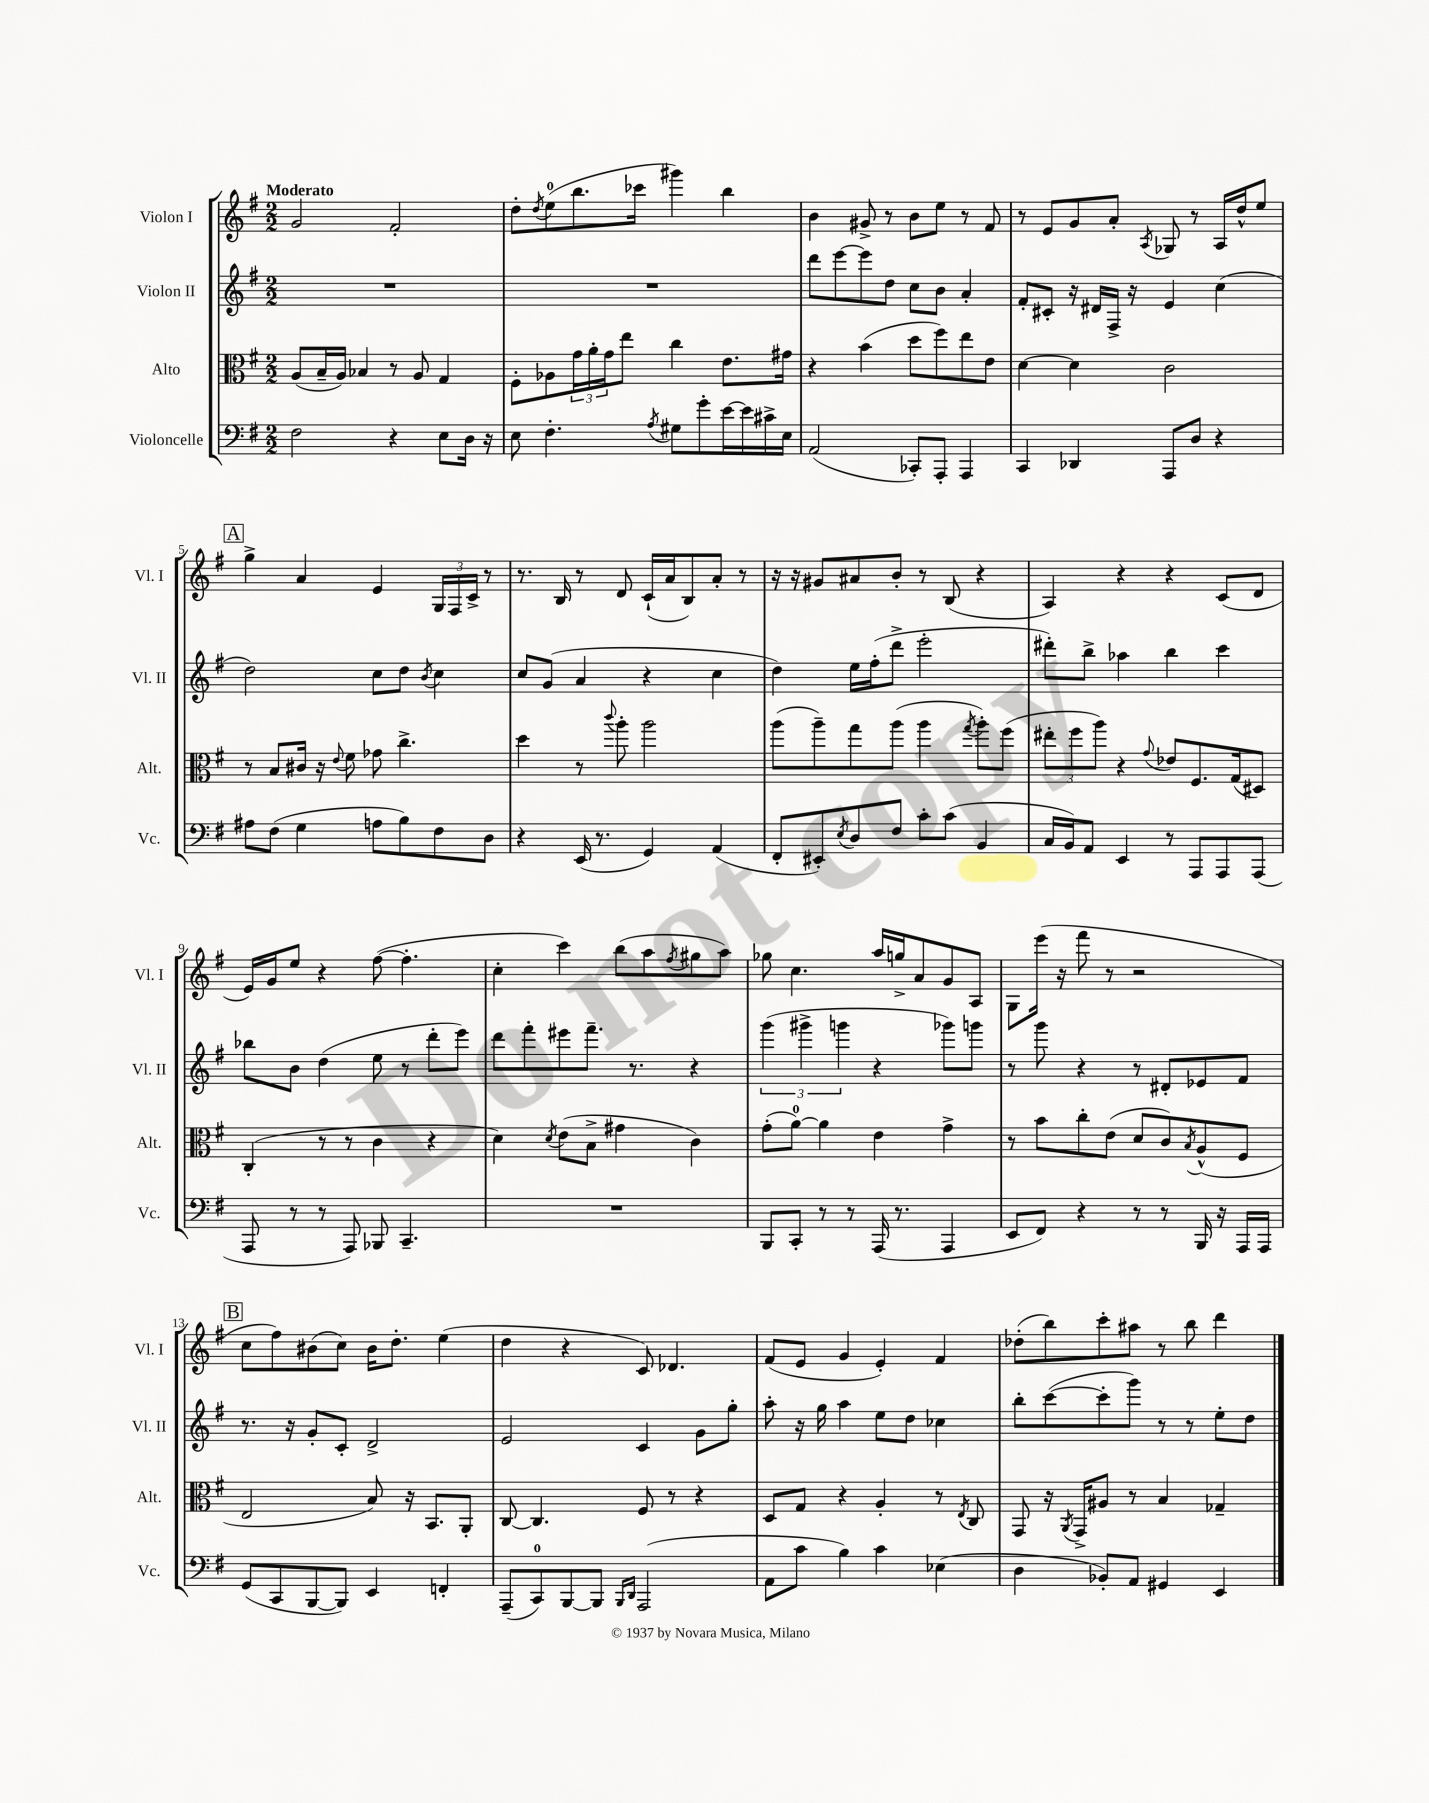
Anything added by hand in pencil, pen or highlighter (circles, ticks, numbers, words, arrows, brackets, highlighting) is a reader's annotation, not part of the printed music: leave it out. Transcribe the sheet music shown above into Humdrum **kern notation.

**kern	**kern	**kern	**kern
*staff4	*staff3	*staff2	*staff1
*clefF4	*clefC3	*clefG2	*clefG2
*k[f#]	*k[f#]	*k[f#]	*k[f#]
*M2/2	*M2/2	*M2/2	*M2/2
2F#	(8A	1r	2g
.	16B~	.	.
.	16A)	.	.
.	4B-	.	.
4r	8r	.	2f#'
.	8A	.	.
8E	4G	.	.
16D	.	.	.
16r	.	.	.
=	=	=	=
8E	8F#'	1r	8dd'
.	.	.	8qdd
4.F#'	8A-	.	(8ee
.	24g	.	8.bb
.	24a'	.	.
.	24g	.	.
.	8ee	.	.
.	.	.	16ccc-
8qA	.	.	.
8G#	4cc	.	4ggg#)
8g'	.	.	.
[16e	8.e	.	4bb
16e]	.	.	.
16c#^	.	.	.
16E	16g#	.	.
=	=	=	=
(2AA	4r	8ddd	4b
.	.	[8eee	.
.	(4b	8eee]	8g#^
.	.	8dd	8r
8CC-')	8dd	8cc	8b
8AAA'	8ff#)	8b	8ee
4AAA	8ee	4a'	8r
.	8e	.	8f#
=	=	=	=
4CC	[4d	8f#'	8r
.	.	8c#'	8e
4DD-	4d]	16r	8g
.	.	16d#	.
.	.	16F#^	8a'
.	.	16r	.
.	.	.	8qA
8AAA	2c	4e	8G-
8D	.	.	8r
4r	.	(4cc	16A
.	.	.	16dd^^
.	.	.	8ee
=	=	=	=
8A#	8r	2dd)	4gg^
(8F#	8B	.	.
4G	16c#	.	4a
.	16r	.	.
.	8qqe	.	.
.	8f#	.	.
8A	8g-	8cc	4e
8B)	4.cc^	8dd	.
.	.	8qb	.
8F#	.	4cc	24G
.	.	.	24F#
.	.	.	24c^
8D	.	.	8r
=	=	=	=
4r	4dd	8cc	8.r
.	.	(8g	.
.	.	.	16B
(16EE	8r	4a	8r
8.r	.	.	.
.	8qqccc	.	.
.	8aa'	.	8d
4GG)	2aa	4r	(16c`
.	.	.	16a
.	.	.	8B)
(4AA	.	4cc	8a'
.	.	.	8r
=	=	=	=
8FF#'	(8aa	4dd)	16r
.	.	.	16r
8EE#')	8aa~)	.	8g#
8qE	.	.	.
8D	8gg	16ee	8a#
.	.	(16ff#'	.
8F#	(8aa	8ddd^	8b'
8c'	4aa	2eee'	8r
(8c	.	.	(8B
.	8qgg	.	.
4BB	8aa')	.	4r
.	(8ff#	.	.
=	=	=	=
16C	12ee#'	8ddd#')	4A)
16BB)	.	.	.
.	12ff#	.	.
8AA	.	8bb^	.
.	12aa)	.	.
4EE	4r	4aa-	4r
.	8qqg	.	.
8r	8e-	4bb	4r
8AAA	8.F#	.	.
8AAA	.	4ccc	(8c
.	(16G	.	.
(8AAA	8D#)	.	8d
=	=	=	=
8AAA	(4C'	8bb-	16e)
.	.	.	16g
8r	.	8b	8ee
8r	8r	(4dd	4r
8AAA)	8r	.	.
8BBB-	4c	8ee	([8ff#
4.CC~	.	8r	4.ff#']
.	4r	8ddd'	.
.	.	8eee)	.
=	=	=	=
1r	4d)	8ddd	4cc'
.	.	8fff#'	.
.	8qd	.	.
.	(8e	8eee#	4ccc)
.	8B^	8.fff#~	.
.	4g#	.	(8bb
.	.	8.r	.
.	.	.	8aa
.	.	.	8qff#
.	4c)	4r	8gg#
.	.	.	8aa)
=	=	=	=
8BBB	(8g'	(6ggg	8gg-
8CC'	[8a)	.	4.cc
.	.	6ggg#^	.
8r	4a]	.	.
.	.	6ggg	.
8r	.	.	.
(16AAA	4e	4r	16aa
8.r	.	.	16gg^
.	.	.	8a
4AAA	4g^	8ggg-)	8g
.	.	8ggg	8A
=	=	=	=
8EE	8r	8r	8G
8FF#)	8b	8ggg	(16eee
.	.	.	16r
4r	8cc'	4r	8fff#
.	(8e	.	8r
8r	8d	8r	2r
8r	8c)	8d#'	.
.	8qB	.	.
16BBB	(8A^^	8e-	.
16r	.	.	.
16AAA	8F#	8f#	.
16AAA	.	.	.
=	=	=	=
(8GG	2E	8.r	8cc
8CC	.	.	8ff#)
.	.	16r	.
[8BBB	.	8g'	(8b#
8BBB])	.	8c'	8cc)
4EE	8B)	2d^	16b#
.	.	.	8.dd'
.	16r	.	.
.	8.BB	.	.
4FF'	.	.	(4ee
.	8AA'	.	.
=	=	=	=
(8AAA~	[8C	2e	4dd
8CC)	4.C]	.	.
[8BBB	.	.	4r
8BBB]	.	.	.
16qqBBB	.	.	.
16qqDD	.	.	.
(2AAA	8F#	4c	8c)
.	8r	.	4.d-
.	4r	8g	.
.	.	8gg'	.
=	=	=	=
8AA	8D	8aa'	(8f#
8c	8G	16r	8e
.	.	16gg	.
4B)	4r	4aa	4g
4c	4A'	8ee	4e')
.	.	8dd	.
(4E-	8r	4cc-	4f#
.	8qE	.	.
.	8C	.	.
=	=	=	=
4D	8GG	8bb'	(8dd-'
.	16r	([8ccc	8bb)
.	8qAA	.	.
.	16GG^	.	.
8BB-')	8A#	8ccc']	8ccc'
8AA	8r	8ggg)	8aa#
4GG#	4B	8r	8r
.	.	8r	8bb
4EE	4G-~	8ee'	4ddd
.	.	8dd	.
==	==	==	==
*-	*-	*-	*-
